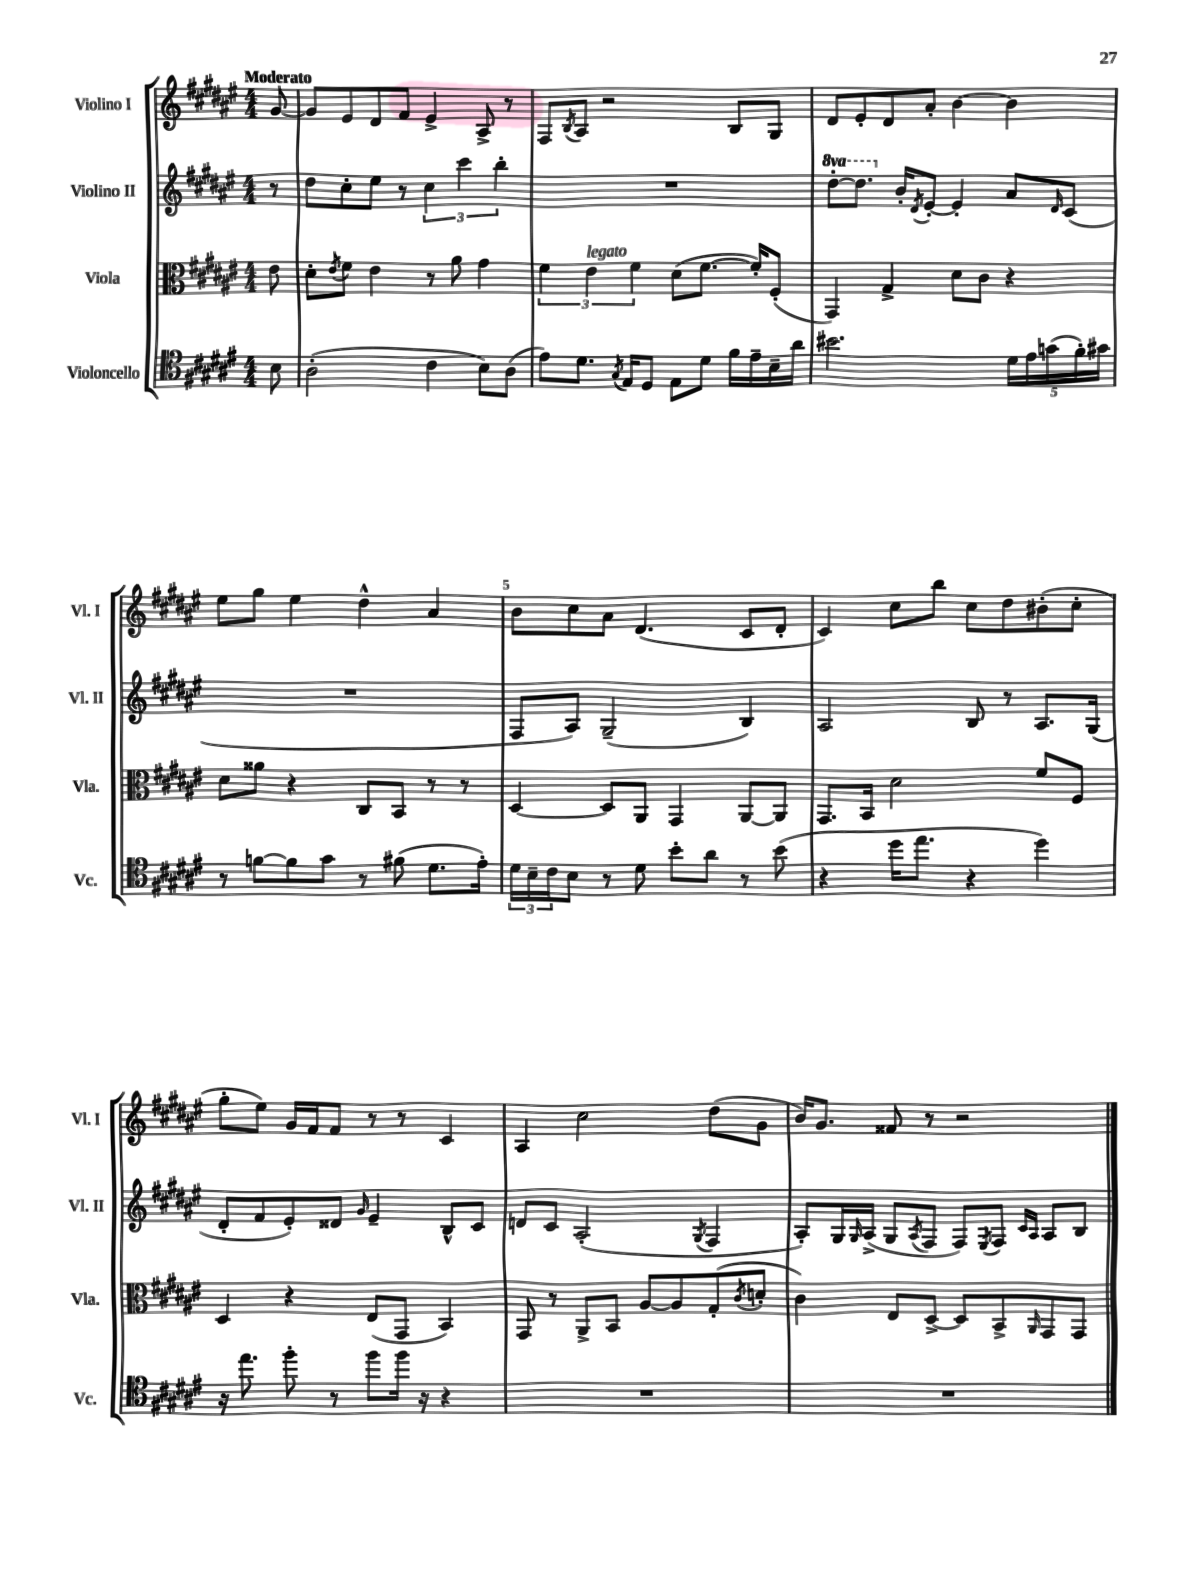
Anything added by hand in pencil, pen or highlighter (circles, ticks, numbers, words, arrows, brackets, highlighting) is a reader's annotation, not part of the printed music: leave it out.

**kern	**kern	**kern	**kern
*part4	*part3	*part2	*part1
*staff4	*staff3	*staff2	*staff1
*I"Violoncello	*I"Viola	*I"Violino II	*I"Violino I
*I'Vc.	*I'Vla.	*I'Vl. II	*I'Vl. I
*clefC4	*clefC3	*clefG2	*clefG2
*k[f#c#g#d#a#e#]	*k[f#c#g#d#a#e#]	*k[f#c#g#d#a#e#]	*k[f#c#g#d#a#e#]
*M4/4	*M4/4	*M4/4	*M4/4
=	=	=	=
!	!	!	!LO:TX:a:B:t=Moderato
8B\	8e#\	8r	[8g#/
=1	=1	=1	=1
(2A#'\	8d#'\L	8dd#\L	8g#/L]
.	8qe#/	.	.
.	8f#\J	8cc#'\	8e#/
.	4e#\	8ee#\J	8d#/
.	.	8r	8f#/J
4c#\	8r	6cc#\	4e#^/
.	8a#\	.	.
.	.	6ccc#\	.
8B\L)	4g#\	.	8A#^/
.	.	6bb'\	.
(8A#\J	.	.	8r
=2	=2	=2	=2
8e#\L)	6f#\	1r	8F#/L
.	.	.	8qB/
8.d#\J	.	.	8A#/J
!	!LO:TX:a:i:t=legato	!	!
.	6e#\	.	.
.	.	.	2r
8qG#/	.	.	.
16E#/KL	.	.	.
.	6f#\	.	.
8D#/J	.	.	.
8E#\L	(8d#\L	.	.
8d#\J	[8.f#\J	.	.
16f#\LL	.	.	8B/L
16e#~\	16f#'/KL])	.	.
16B~\	(8F#'/J	.	8G#/J
16a#\JJ	.	.	.
=3	=3	=3	=3
*	*	*8va	*
2.b#X\	4GG#/)	[8ddd#'\L	8d#/L
.	.	8.ddd#\J]	8e#'/
.	4G#^/	.	8d#/
*	*	*X8va	*
.	.	16b'/KL	.
.	.	8qd#/	.
.	.	[8e#'/J	8a#'/J
.	8d#\L	4e#'/]	[4b\
.	8c#\J	.	.
20d#\LL	4r	8a#/L	4b\]
20e#\	.	.	.
(20gn\	.	.	.
.	.	16qqd#/	.
.	.	(8c#/J	.
20f#'\)	.	.	.
20g#X\JJ	.	.	.
!!LO:LB:g=z
=4	=4	=4	=4
8r	8d#\L	1r	8ee#\L
[8fn\L	8a##X\J	.	8gg#\J
8f\]	4r	.	4ee#\
8g#\J	.	.	.
8r	8C#/L	.	4dd#^^\
(8f#X\	8BB/J	.	.
8.d#\L	8r	.	4a#/
.	8r	.	.
16e#'\Jk)	.	.	.
=5	=5	=5	=5
24d#\LL	[4D#/	8F#/L	8b\L
24B~\	.	.	.
24c#\J	.	.	.
8B\J	.	8A#/J)	8cc#\
8r	8D#/L]	(2G#~/	8a#\J
8d#\	8AA#/J	.	(4.d#/
8b'\L	4GG#/	.	.
8a#\J	.	.	.
8r	[8AA#/L	4B/)	8c#/L
(8b\	8AA#/J]	.	8d#'/J
=6	=6	=6	=6
4r	8.GG#/L	2A#/	4c#/)
.	16BB/Jk	.	.
16dd#\KL	2d#\	.	8cc#\L
8.ee#\J	.	.	.
.	.	.	8bb\J
4r	.	8B/	8cc#\L
.	.	8r	8dd#\
4dd#\)	8f#/L	8.A#/L	(8b#X'\
.	8F#/J	.	8cc#'\J
.	.	(16G#/Jk	.
!!LO:LB:g=z
=7	=7	=7	=7
16r	4D#/	8d#'/L	8gg#'\L
8.ee#\	.	.	.
.	.	8f#/	8ee#\J)
8ff#'\	4r	8e#'/)	16g#/LL
.	.	.	16f#/J
8r	.	8d##X/J	8f#/J
.	.	16qqg#/	.
8ff#\L	(8E#/L	4e#~/	8r
16ff#\Jk	8GG#/J	.	8r
16r	.	.	.
4r	4BB/)	8B^^/L	4c#/
.	.	8c#/J	.
=8	=8	=8	=8
1r	8GG#/	8dn/L	4A#/
.	8r	8c#/J	.
.	8AA#^/L	(2A#'/	2cc#\
.	8BB/J	.	.
.	[8A#/L	.	.
.	8A#/]	.	.
.	.	8qG#/	.
.	(8G#'/	4F#/	(8dd#\L
.	8qc#/	.	.
.	8dn'/J	.	8g#\J
=9	=9	=9	=9
1r	4c#\)	8A#'/L)	16b/KL)
.	.	.	8.g#/J
.	.	16G#/L	.
.	.	16qqG#/	.
.	.	(16A#^/JJ	.
.	8E#/L	8G#/L	8f##X/
.	.	8qA#/	.
.	[8D#^/J	8F#/J	8r
.	8D#/L]	8F#/L)	2r
.	.	8qE#/	.
.	8BB^/	8F#/J	.
.	.	16qqc#/LL	.
.	16qqAA#/	16qqA#/JJ	.
.	8GG#/	8A#/L	.
.	8GG#/J	8B/J	.
==	==	==	==
*-	*-	*-	*-
